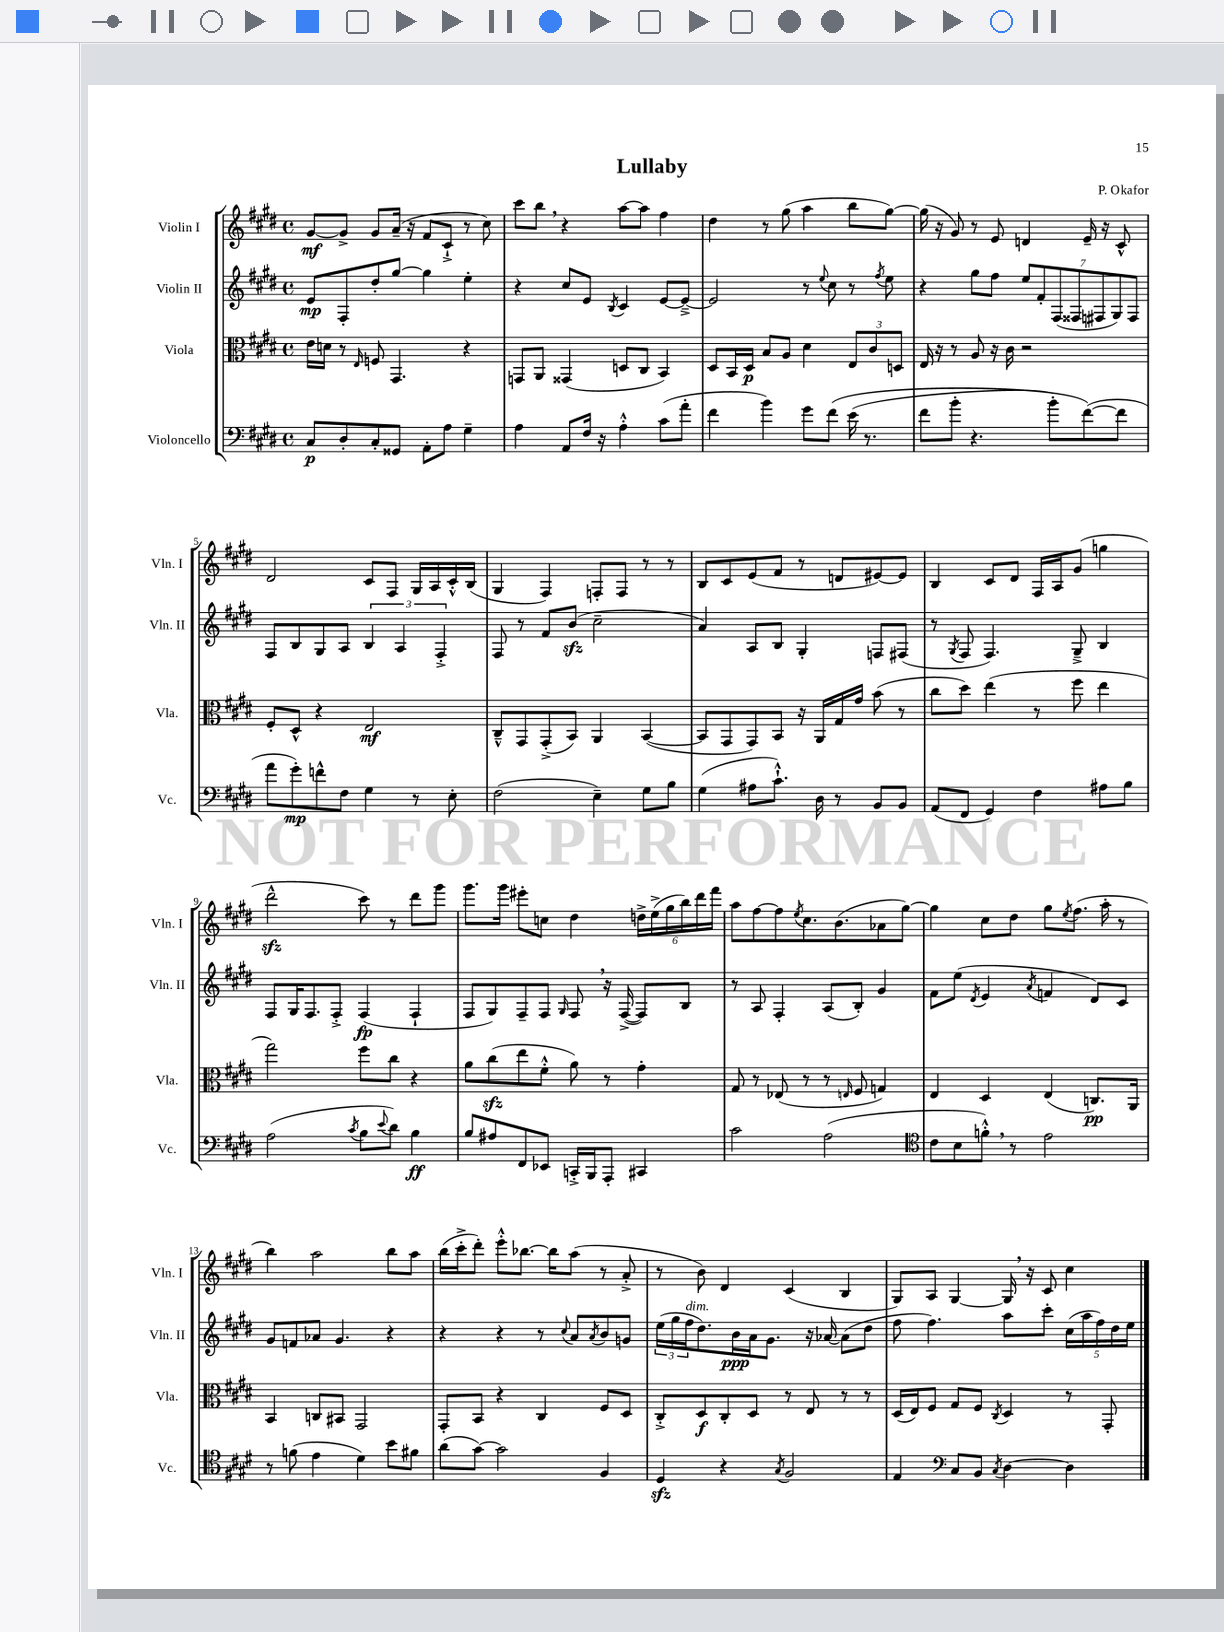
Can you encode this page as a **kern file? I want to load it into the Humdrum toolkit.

**kern	**dynam	**kern	**dynam	**kern	**dynam	**kern	**dynam
*part4	*part4	*part3	*part3	*part2	*part2	*part1	*part1
*staff4	*staff4	*staff3	*staff3	*staff2	*staff2	*staff1	*staff1
*I"Violoncello	*	*I"Viola	*	*I"Violin II	*	*I"Violin I	*
*I'Vc.	*	*I'Vla.	*	*I'Vln. II	*	*I'Vln. I	*
*clefF4	*	*clefC3	*	*clefG2	*	*clefG2	*
*k[f#c#g#d#]	*	*k[f#c#g#d#]	*	*k[f#c#g#d#]	*	*k[f#c#g#d#]	*
*M4/4	*	*M4/4	*	*M4/4	*	*M4/4	*
*met(c)	*	*met(c)	*	*met(c)	*	*met(c)	*
=1	=1	=1	=1	=1	=1	=1	=1
8C#/L	p	16e\LL	.	8e/L	mp	[8g#/L	mf
.	.	16dn\JJ	.	.	.	.	.
8D#'/	.	8r	.	8F#'/	.	8g#^/J]	.
.	.	16qqE/	.	.	.	.	.
8C#'/	.	8Fn/	.	8dd#'/	.	8g#/L	.
8GG##X/J	.	4.GG#/	.	[8gg#/J	.	(16a~/Jk	.
.	.	.	.	.	.	16r	.
8AA'\L	.	.	.	4gg#\]	.	8f#/L	.
8A\J	.	.	.	.	.	8c#`^/J	.
4G#~\	.	4r	.	4ee'\	.	8r	.
.	.	.	.	.	.	8cc#\)	.
=2	=2	=2	=2	=2	=2	=2	=2
4A\	.	8GGn/L	.	4r	.	8ccc#\L	.
.	.	8AA/J	.	.	.	8bb,\J	.
8AA/L	.	(4GG##X/	.	8cc#/L	.	4r	.
16F#/Jk	.	.	.	8e/J	.	.	.
16r	.	.	.	.	.	.	.
.	.	.	.	8qB/	.	.	.
4A'^^\	.	8Dn/L	.	4c#/	.	[8aa\L	.
.	.	8C#/J	.	.	.	8aa\J]	.
(8c#\L	.	4BB/)	.	[8e/L	.	4ff#\	.
8a'\J	.	.	.	8e~^/J_	.	.	.
=3	=3	=3	=3	=3	=3	=3	=3
4f#\	.	8D#/L	.	2e/]	.	4dd#\	.
.	.	16BB/L	.	.	.	.	.
.	.	16D#/JJ	p	.	.	.	.
4b\)	.	8B/L	.	.	.	8r	.
.	.	8A/J	.	.	.	(8gg#\	.
8g#\L	.	4d#\	.	8r	.	4aa\	.
.	.	.	.	8qqee/	.	.	.
(8f#\J	.	.	.	8cc#\	.	.	.
(16e\	.	12E/L	.	8r	.	8bb\L	.
8.r	.	.	.	.	.	.	.
.	.	12c#/	.	.	.	.	.
.	.	.	.	8qff#/	.	.	.
.	.	.	.	8ee\	.	[8gg#\J)	.
.	.	12Dn/J	.	.	.	.	.
=4	=4	=4	=4	=4	=4	=4	=4
8f#\L	.	16E/	.	4r	.	(16gg#\]	.
.	.	16r	.	.	.	16r	.
8b'\J	.	8r	.	.	.	8g#/)	.
4.r	.	8A/	.	8gg#\L	.	8r	.
.	.	16r	.	8ff#\J	.	8e/	.
.	.	16c#\	.	.	.	.	.
.	.	2r	.	14ee/L	.	4dn/	.
.	.	.	.	14f#'/	.	.	.
8b'\L)	.	.	.	.	.	.	.
.	.	.	.	(14F#/	.	.	.
.	.	.	.	14F##X/	.	.	.
([8f#\)	.	.	.	.	.	16e~/	.
.	.	.	.	14F#X/	.	.	.
.	.	.	.	.	.	16r	.
.	.	.	.	14G#/)	.	.	.
8f#\J]	.	.	.	.	.	8c#^^/	.
.	.	.	.	14F#/J	.	.	.
!!LO:LB:g=z
=5	=5	=5	=5	=5	=5	=5	=5
8a\L	.	8F#'/L	.	8F#/L	.	2d#/	.
8g#'\)	mp	8D#^^/J	.	8B/	.	.	.
8fn^^\	.	4r	.	8G#/	.	.	.
8F#\J	.	.	.	8A/J	.	.	.
4G#\	.	2E/	mf	6B/	.	8c#/L	.
.	.	.	.	.	.	8F#/J	.
.	.	.	.	6A/	.	.	.
8r	.	.	.	.	.	16G#/LL	.
.	.	.	.	.	.	16A/	.
.	.	.	.	6F#'^/	.	.	.
8E'\	.	.	.	.	.	16c#'^^/	.
.	.	.	.	.	.	(16B/JJ	.
=6	=6	=6	=6	=6	=6	=6	=6
(2F#\	.	8C#~^^/L	.	8F#/	.	4G#/	.
.	.	8GG#/	.	8r	.	.	.
.	.	(8GG#'^/	.	8f#/L	.	4F#/)	.
.	.	8BB/J)	.	(8bzz/J	.	.	.
4E~\)	.	4AA/	.	2cc#~\	.	8Fn'/L	.
.	.	.	.	.	.	8F/J	.
8G#\L	.	([4BB/	.	.	.	8r	.
8B\J	.	.	.	.	.	8r	.
=7	=7	=7	=7	=7	=7	=7	=7
(4G#\	.	8BB/L]	.	4a/)	.	8B/L	.
.	.	8GG#/	.	.	.	8c#/	.
8A#X\L	.	8GG#/)	.	8A/L	.	(8e/	.
8.c#`^^\J)	.	8BB/J	.	8B/J	.	8f#/J	.
.	.	16r	.	4G#'/	.	8r	.
16D#\	.	16AA/LL	.	.	.	.	.
8r	.	16G#/	.	.	.	8dn/L	.
.	.	16g#/JJ	.	.	.	.	.
8BB/L	.	(8b\	.	8Fn/L	.	[8e#X/)	.
8BB/J	.	8r	.	(8F#X/J	.	8e#/J]	.
=8	=8	=8	=8	=8	=8	=8	=8
(8AA/L	.	8cc#\L	.	8r	.	4B/	.
.	.	.	.	8qG#/	.	.	.
8FF#/J	.	8dd#\J)	.	8F#/	.	.	.
4GG#/)	.	(4ee\	.	4.F#/)	.	8c#/L	.
.	.	.	.	.	.	8d#/J	.
4F#\	.	8r	.	.	.	16F#/LL	.
.	.	.	.	.	.	16A/J	.
.	.	8ff#\	.	8G#~^/	.	(8g#/J	.
8A#X\L	.	4ee\	.	4B/	.	4ggn\	.
8B\J	.	.	.	.	.	.	.
!!LO:LB:g=z
=9	=9	=9	=9	=9	=9	=9	=9
(2A\	.	2gg#\)	.	8F#/L	.	2ddd#zz^^\	.
.	.	.	.	16G#/K	.	.	.
.	.	.	.	8.F#/	.	.	.
.	.	.	.	8F#'^/J	.	.	.
8qc#/	.	.	.	.	.	.	.
8B\L	.	8ff#\L	.	(4F#/	fp	8ccc#\)	.
8qqe/	.	.	.	.	.	.	.
8d#\J)	.	8cc#\J	.	.	.	8r	.
4B\	ff	4r	.	4F#`/	.	8ddd#\L	.
.	.	.	.	.	.	8ggg#\J	.
=10	=10	=10	=10	=10	=10	=10	=10
8B/L	.	8a\L	.	8F#/L	.	8.ggg#\L	.
8A#X/	.	(8cc#zz\	.	8G#/)	.	.	.
.	.	.	.	.	.	16ggg#\Jk	.
8FF#/	.	8ee\	.	8F#~/	.	8eee#X'\L	.
8EE-X/J	.	8f#'^^\J	.	8F#/J	.	8ccn\J	.
.	.	.	.	16qqG#/	.	.	.
16CCn'^/LL	.	8a\)	.	8F#,/	.	4dd#\	.
16BBB/J	.	.	.	.	.	.	.
8AAA'/J	.	8r	.	16r	.	.	.
.	.	.	.	([16F#^/	.	.	.
4CC#X/	.	4g#'\	.	8F#/L])	.	24ddn^\LL	.
.	.	.	.	.	.	(24ee^\	.
.	.	.	.	.	.	24gg#\	.
.	.	.	.	8B/J	.	24bb\)	.
.	.	.	.	.	.	24ddd#\	.
.	.	.	.	.	.	24fff#\JJ	.
=11	=11	=11	=11	=11	=11	=11	=11
2c#\	.	8G#/	.	8r	.	8aa\L	.
.	.	8r	.	8A/	.	[8ff#\	.
.	.	(8E-X/	.	4F#'/	.	8ff#\]	.
.	.	.	.	.	.	8qee/	.
.	.	8r	.	.	.	8.cc#\	.
(2A\	.	8r	.	(8A/L	.	.	.
.	.	.	.	.	.	(8.b\	.
.	.	16qqEn/	.	.	.	.	.
.	.	8F#/	.	8B'/J)	.	.	.
.	.	4Gn/)	.	4g#/	.	8a-X\	.
.	.	.	.	.	.	[8gg#\J)	.
=12	=12	=12	=12	=12	=12	=12	=12
*clefC4	*	*	*	*	*	*	*
8c#\L	.	4E/	.	8f#\L	.	4gg#\]	.
8B\	.	.	.	(8ee\J	.	.	.
.	.	.	.	8qd#/	.	.	.
8fn'^^,\J)	.	4D#/	.	4e/	.	8cc#\L	.
8r	.	.	.	.	.	8dd#\J	.
.	.	.	.	8qa/	.	.	.
2e\	.	(4E/	.	4fn/	.	8gg#\L	.
.	.	.	.	.	.	8qee/	.
.	.	.	.	.	.	(8.ff#\J	.
.	.	8.Cn/L)	pp	8d#/L)	.	.	.
.	.	.	.	.	.	16aa'\	.
.	.	.	.	8c#/J	.	8r	.
.	.	16AA/Jk	.	.	.	.	.
!!LO:LB:g=z
=13	=13	=13	=13	=13	=13	=13	=13
8r	.	4BB/	.	8g#/L	.	4bb\)	.
(8fn\	.	.	.	8fn/	.	.	.
4e\	.	8Cn/L	.	8a-X/J	.	2aa\	.
.	.	8BB#X/J	.	4.g#/	.	.	.
4d#\)	.	2GG#/	.	.	.	.	.
8b\L	.	.	.	4r	.	8bb\L	.
8f#X\J	.	.	.	.	.	8aa\J	.
=14	=14	=14	=14	=14	=14	=14	=14
(8a\L	.	8GG#'/L	.	4r	.	(16bb\LL	.
.	.	.	.	.	.	16ccc#'^\J	.
[8g#\J)	.	8BB/J	.	.	.	8ddd#'\J)	.
2g#\]	.	4r	.	4r	.	8eee'^^\L	.
.	.	.	.	.	.	[8.bb-X\J	.
.	.	4C#/	.	8r	.	.	.
.	.	.	.	.	.	16bb-\KL]	.
.	.	.	.	8qqcc#/	.	.	.
.	.	.	.	8a/L	.	(8aa\J	.
.	.	.	.	8qa/	.	.	.
4F#/	.	8F#/L	.	8b/	.	8r	.
.	.	8D#/J	.	8gn/J	.	8a'^/	.
=15	=15	=15	=15	=15	=15	=15	=15
4D#zz/	.	8C#'^/L	.	(24ee\LL	.	8r	.
.	.	.	.	24gg#\	.	.	.
!	!	!	!	!LO:TX:a:i:t=dim.	!	!	!
.	.	.	.	24ff#\J	.	.	.
.	.	8D#/	f	8.dd#\)	.	8b\)	.
4r	.	8C#'/	.	.	.	4d#/	.
.	.	.	.	16b\L	ppp	.	.
.	.	8D#/J	.	16a\J	.	.	.
.	.	.	.	8.g#\J	.	.	.
8qG#/	.	.	.	.	.	.	.
2F#/	.	8r	.	.	.	(4c#/	.
.	.	8E/	.	16r	.	.	.
.	.	.	.	[16a-X/	.	.	.
.	.	8r	.	(8a-\L]	.	4B/	.
.	.	8r	.	8dd#\J	.	.	.
=16	=16	=16	=16	=16	=16	=16	=16
4E/	.	(16D#/LL	.	8ff#\	.	8G#/L)	.
.	.	16E/J)	.	.	.	.	.
.	.	8F#/J	.	4.ff#\)	.	8A/J	.
*clefF4	*	*	*	*	*	*	*
8C#/L	.	8G#/L	.	.	.	[4G#/	.
8BB/J	.	8F#/J	.	.	.	.	.
8qC#/	.	8qC#/	.	.	.	.	.
[4D#\	.	4D#/	.	8aa\L	.	16G#,/]	.
.	.	.	.	.	.	16r	.
.	.	.	.	8ccc#'\J	.	8c#/	.
4D#\]	.	8r	.	(20cc#\LL	.	4cc#\	.
.	.	.	.	20aa\	.	.	.
.	.	.	.	20ff#\)	.	.	.
.	.	8GG#'/	.	.	.	.	.
.	.	.	.	20dd#\	.	.	.
.	.	.	.	20ee\JJ	.	.	.
==	==	==	==	==	==	==	==
*-	*-	*-	*-	*-	*-	*-	*-
